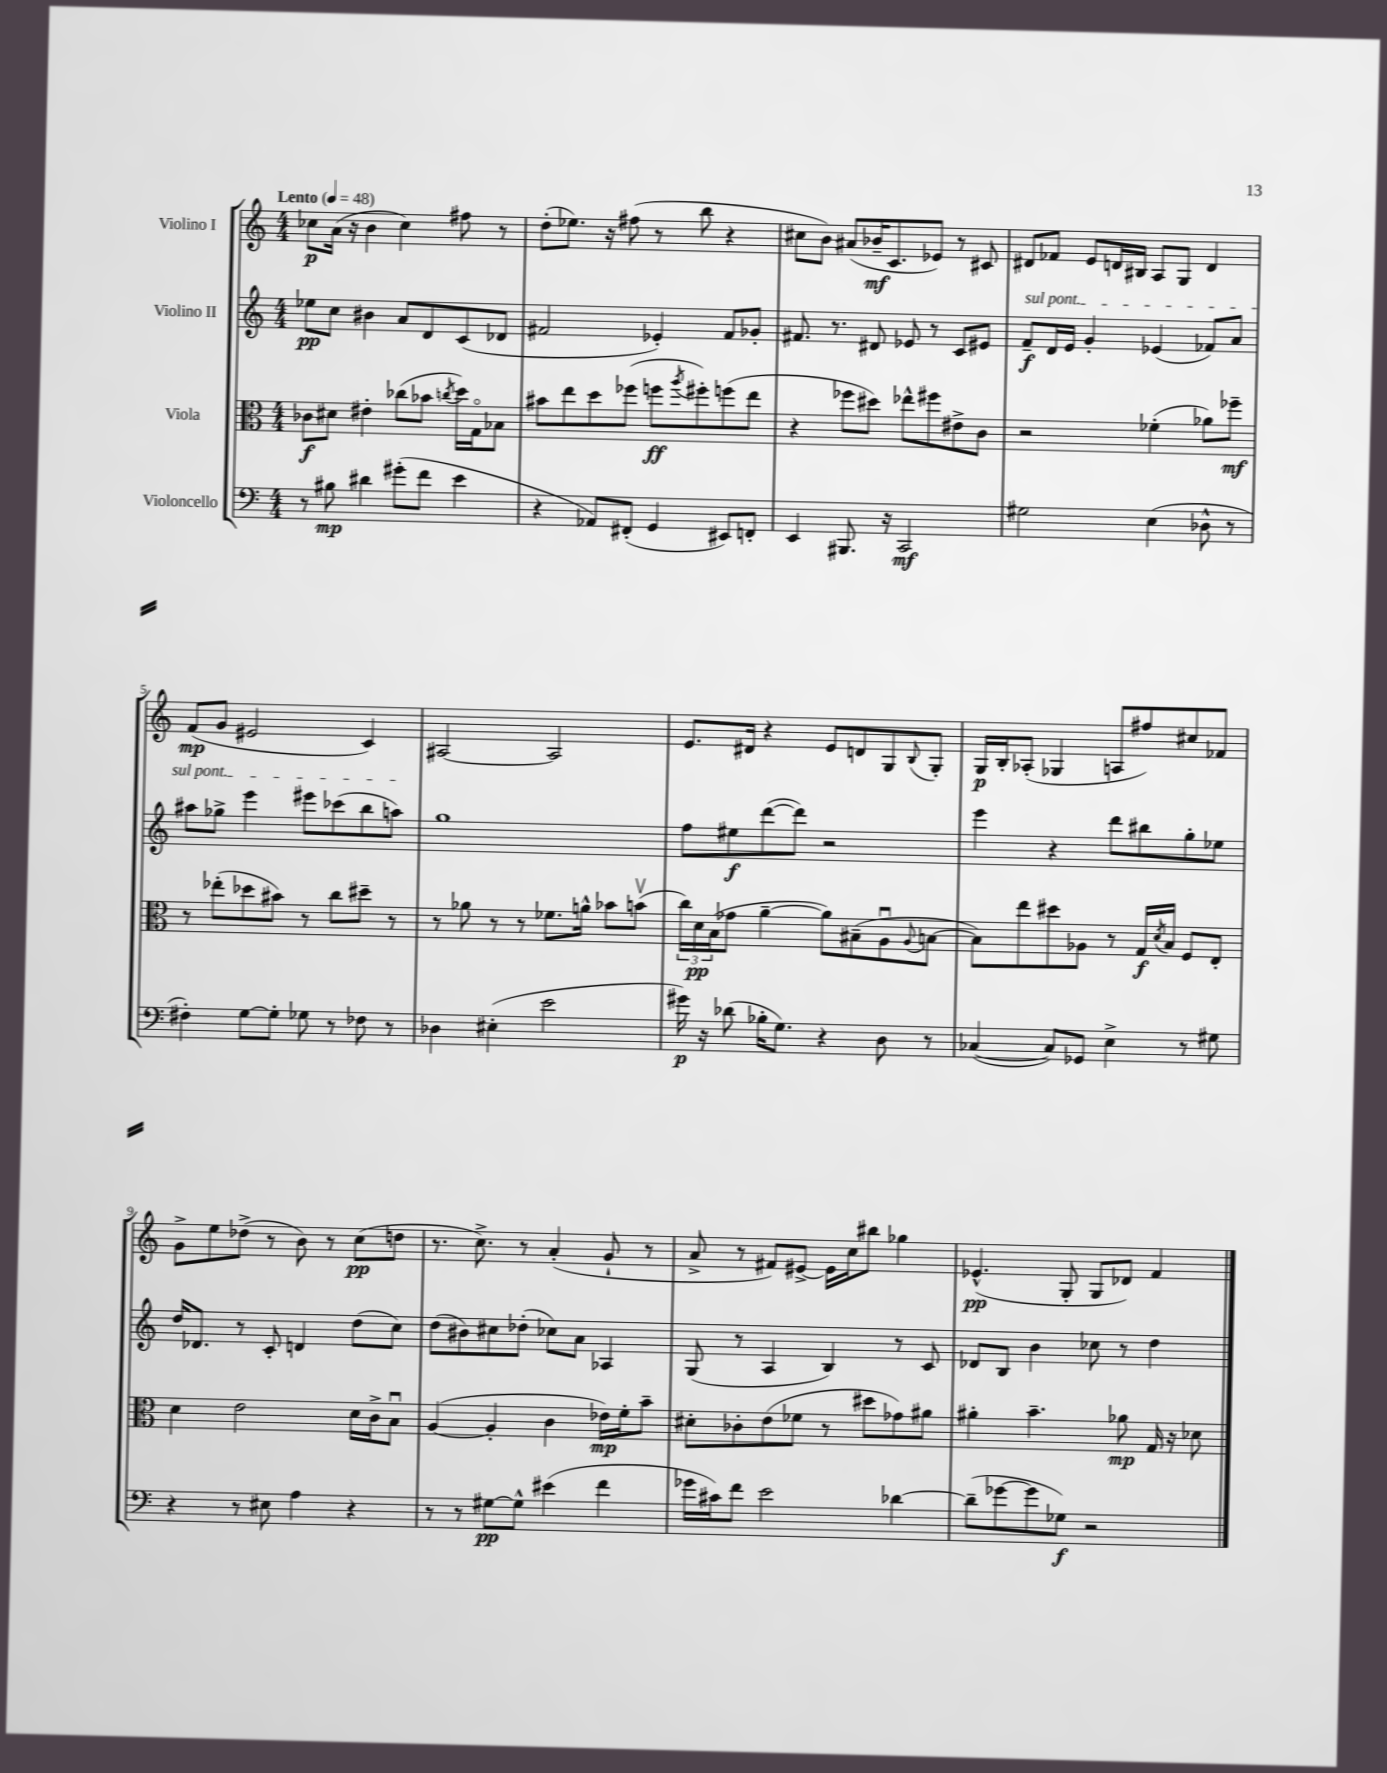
<<
\new StaffGroup <<
\new Staff = "s0" \with { instrumentName = "Violino I" } {
    \clef treble \key c \major \numericTimeSignature \time 4/4 \tempo "Lento" 4 = 48
    ces''8\p a'16( r16 b'4 ces''4) fis''8 r8 |
    d''8-.( ees''8.) r16 fis''8( r8 b''8 r4 |
    cis''8 b'8) ais'8( bes'16--\mf c'8. ees'8) r8 cis'8 |
    dis'8 fes'8 e'8 d'16 bis16 a8 g8 d'4 |
    f'8\mp( g'8 eis'2 c'4) |
    ais2~ ais2 |
    e'8. dis'16 r4 e'8 d'8 g8 \appoggiatura { b8 } g8-. |
    g16\p b16-. aes8-.( ges4 a8 fis''8) cis''8 fes'8 |
    g'8-> e''8 des''8->( r8 b'8) r8 c''8\pp( d''8 |
    r8. c''8.->) r8 a'4-.( g'8-! r8 |
    a'8-> r8 fis'8) eis'8~-> eis'16 c''16 bis''8 ges''4 |
    ees'4.-^\pp( g8-. g8 des'8) f'4 \bar "|." |
}
\new Staff = "s1" \with { instrumentName = "Violino II" } {
    \clef treble \key c \major \numericTimeSignature \time 4/4
    ees''8\pp c''8 bis'4 a'8 d'8 c'8( des'8 |
    fis'2 ees'4-.) fis'8 ges'8-. |
    fis'8. r8. dis'8 ees'8 r8 c'8 eis'8 |
    \once \override TextSpanner.bound-details.left.text = \markup { \italic "sul pont." } f'8--\f\startTextSpan d'16 e'16 g'4-. ees'4( fes'8) a'8 |
    ais''8 ges''8-> e'''4 eis'''8 ces'''8( b''8 a''8\stopTextSpan) |
    g''1 |
    f''8 eis''8\f d'''8~( d'''8) r2 |
    e'''4 r4 d'''8 bis''8 g''8-. ees''8 |
    d''16 des'8. r8 c'8-. d'4 d''8( c''8) |
    d''8( bis'8) cis''8 des''8-.( ces''8) a'8 aes4 |
    g8( r8 a4 b4) r8 c'8 |
    des'8 b8 b'4 ces''8 r8 d''4 \bar "|." |
}
\new Staff = "s2" \with { instrumentName = "Viola" } {
    \clef alto \key c \major \numericTimeSignature \time 4/4
    ces'8\f dis'8 eis'4-. ces''8( bes'8 \acciaccatura { c''8 } d''16) g16\flageolet bes8 |
    bis'8 e''8 d''8 fes''8( f''8\ff \acciaccatura { a''8 } fis''8-.) f''8( e''8 |
    r4 fes''8 dis''8) ees''8-^ fis''8 eis'8-> c'8 |
    r2 fes'4-.( aes'8) fes''8--\mf |
    r8 ees''8-.( des''8 bis'8) r8 c''8 dis''8-- r8 |
    r8 aes'8 r8 r8 fes'8. a'16-^ bes'8 b'8\upbow( |
    \tuplet 3/2 { c''16) d'16\pp b16( } ges'8 a'4~-- a'8) bis8--( a8\downbow \appoggiatura { a8 } b8~ |
    b8) e''8 dis''8 aes8 r8 g16\f \acciaccatura { d'8 } b16 f8 e8-. |
    d'4 e'2 d'16 c'16-> b8\downbow |
    a4~( a4-. c'4 ees'16\mp) f'16-. b'8-- |
    dis'8-. ces'8-. e'8( fes'8 r8 dis''8 ges'8) ais'8 |
    ais'4-. b'4.-- aes'8\mp g16 r16 des'8 \bar "|." |
}
\new Staff = "s3" \with { instrumentName = "Violoncello" } {
    \clef bass \key c \major \numericTimeSignature \time 4/4
    r8 bis8\mp dis'4 gis'8-.( f'8 e'4 |
    r4 aes,8) fis,8-.( g,4 eis,8) f,8-. |
    e,4 bis,,8. r16 c,2\mf |
    gis2 e4( des8-^ r8 |
    fis4-.) g8~ g8-. ges8 r8 fes8 r8 |
    des4 eis4-.( e'2 |
    gis'16\p) r16 des'8( bes16-. g8.) r4 d8 r8 |
    ces4~( ces8) ges,8 e4-> r8 gis8 |
    r4 r8 eis8 a4 r4 |
    r8 r8 gis8~\pp gis8-^ eis'4( f'4 |
    ges'16 cis'16) f'8 e'2 des'4~ |
    des'8--( ges'8~ ges'8 ges8\f) r2 \bar "|." |
}
>>
>>
